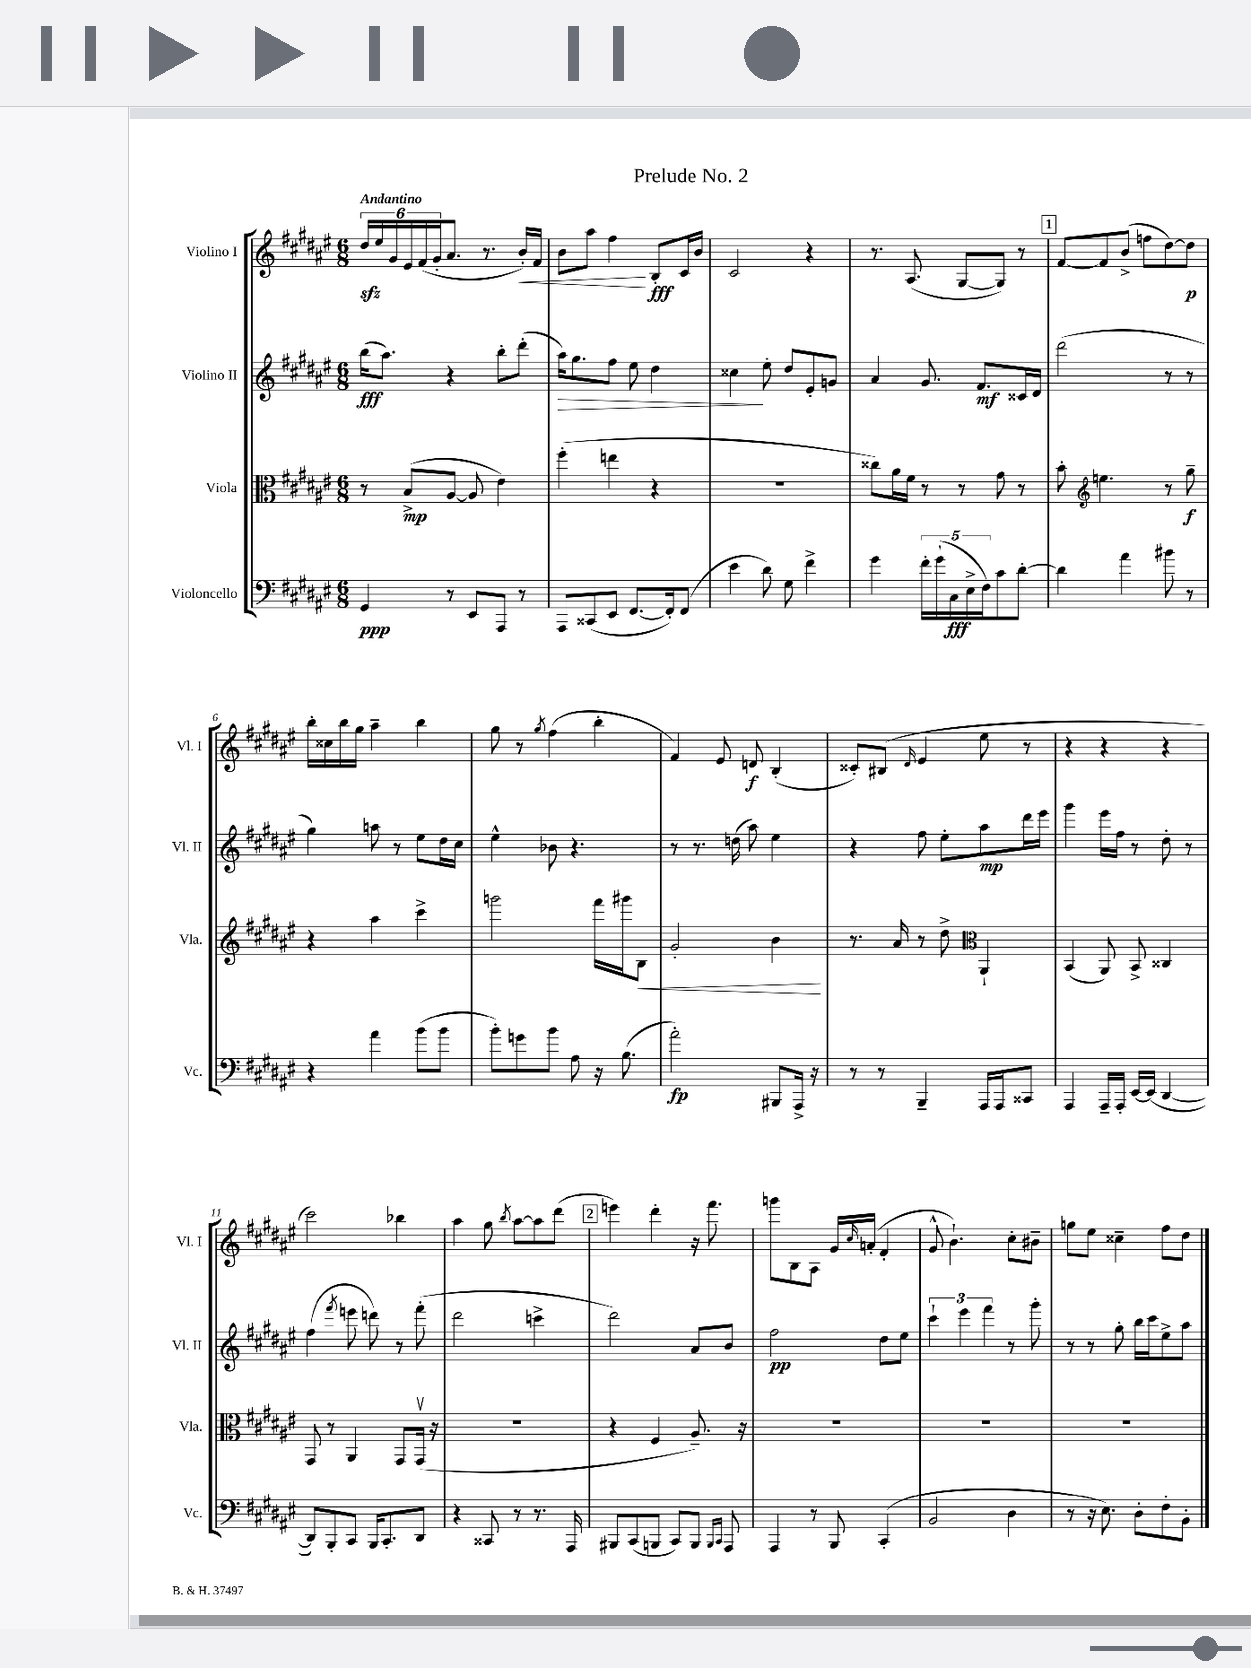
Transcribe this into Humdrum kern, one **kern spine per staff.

**kern	**kern	**kern	**kern
*staff4	*staff3	*staff2	*staff1
*clefF4	*clefC3	*clefG2	*clefG2
*k[f#c#g#d#a#e#]	*k[f#c#g#d#a#e#]	*k[f#c#g#d#a#e#]	*k[f#c#g#d#a#e#]
*M6/8	*M6/8	*M6/8	*M6/8
4GG#/	8r	(16bb\LK	24dd#/LL
.	.	.	24ee#/
.	.	8.aa#\J)	.
.	.	.	24g#/
.	(8B^/L	.	24e#/
.	.	.	(24f#/
.	.	.	24g#'/J
8r	[8A#/J	4r	8.a#/J
8EE#/L	8A#/]	.	.
.	.	.	8.r
8AAA#/J	4e#\)	8bb'\L	.
8r	.	(8ddd#'\J	16b'/LL)
.	.	.	16f#/JJ
=	=	=	=
8AAA#/L	(4ff#'\	16aa#\LK)	8b\L
.	.	8.gg#\	.
(8CC##/	.	.	8aa#\J
8EE#/J	4ee\	8ff#\J	4ff#\
[8.FF#/L	.	8ee#\	.
.	4r	4dd#\	8B'/L
16FF#'/]k)	.	.	.
(8FF#/J	.	.	16c#/L
.	.	.	16b/JJ
=	=	=	=
4e#\	2.r	4cc##\	2c#/
8d#\)	.	8ee#'\	.
8G#\	.	8dd#/L	.
4f#^\	.	8e#'/	4r
.	.	8g/J	.
=	=	=	=
4g#\	8cc##\L)	4a#/	8.r
.	16a#\L	.	.
.	16f#\JJ	.	(8.A#/
20f#'\LL	8r	8.g#/	.
(20g#`\	.	.	.
20C#\	.	.	.
.	8r	.	[8G#/L
20E#^\	.	.	.
.	.	8.f#/L	.
20F#\J)	.	.	.
8c#\	8g#\	.	8G#/]J)
[8d#'\J	8r	16c##/L	8r
.	.	16d#/JJ	.
=	=	=	=
4d#\]	8b'\	(2ddd#\	[8f#/L
*	*clefG2	*	*
.	4.ee\	.	8f#/]
4a#\	.	.	(8b^/J
.	.	.	8ff\L
8b#\	8r	8r	[8dd#\)
8r	8gg#~\	8r	8dd#\]J
=	=	=	=
4r	4r	4gg#\)	16bb'\LL
.	.	.	16cc##\
.	.	.	16bb\
.	.	.	16gg#\JJ
4a#\	4aa#\	8aa\	4aa#~\
.	.	8r	.
(8b\L	4ccc#^\	8ee#\L	4bb\
8b\J	.	16dd#\L	.
.	.	16cc#\JJ	.
=	=	=	=
8b'\L)	2ggg\	4ee#^^\	8gg#\
8g\	.	.	8r
.	.	.	8qgg#/
8b\J	.	8b-\	(4ff#\
8A#\	.	4.r	.
16r	16fff#\LL	.	4bb'\
(8.B\	16ggg#\J	.	.
.	8B\J	.	.
=	=	=	=
2a#'\)	2g#'/	8r	4f#/)
.	.	8.r	.
.	.	.	8e#/
.	.	(16dd\	.
.	.	8aa#\)	8d/
8BBB#/L	4b\	4ee#\	(4B'/
16AAA#^/Jk	.	.	.
16r	.	.	.
=	=	=	=
8r	8.r	4r	8c##'/L)
8r	.	.	(8B#/J
.	16a#/	.	.
.	.	.	16qqd#/
4BBB~/	8r	8ff#\	4e#/
.	8dd#^\	8ee#'\L	.
*	*clefC3	*	*
16AAA#/LL	4AA#`/	8aa#\	8ee#\
16AAA#/J	.	.	.
8CC##/J	.	16ddd#\L	8r
.	.	16eee#\JJ	.
=	=	=	=
4AAA#/	(4BB/	4ggg#\	4r
16AAA#~/LL	8AA#/)	16eee#\LL	4r
16AAA#'/JJ	.	16ff#\JJ	.
[16EE#/LL	8BB^/	8r	.
(16EE#/]JJ	.	.	.
[4DD#/	4C##/	8dd#'\	4r
.	.	8r	.
=	=	=	=
8DD#/]L)	8GG#/	(4ff#\	2ccc#\)
8BBB'/	8r	.	.
.	.	8qfff#/	.
8CC#/J	4AA#/	8eee\	.
16BBB/LK	.	8ddd\)	.
8.CC#'/	.	.	.
.	8GG#/L	8r	4bb-\
8DD#/J	(16GG#v/Jk	(8fff#'\	.
.	16r	.	.
=	=	=	=
4r	2.r	2ddd#\	4aa#\
8CC##/	.	.	8gg#\
.	.	.	8qbb/
8r	.	.	[8aa#\L
8.r	.	4ccc^\	8aa#\]
.	.	.	(8ddd#\J
16AAA#/	.	.	.
=	=	=	=
8BBB#/L	4r	2ddd#\)	4eee\)
(8CC#/	.	.	.
8BBB/J	4F#/	.	4ddd#'\
8CC#/L)	.	.	.
8BBB/J	8.A#~/)	8a#/L	16r
.	.	.	8.fff#\
16qqBBB/LL	.	.	.
16qqCC#/JJ	.	.	.
8AAA#/	.	8b/J	.
.	16r	.	.
=	=	=	=
4AAA#/	2.r	2ff#\	8ggg\L
.	.	.	8B\
8r	.	.	8A#\J
8BBB/	.	.	16g#/LL
.	.	.	16qqcc#/
.	.	.	(16a'/JJ
(4CC#'/	.	8dd#\L	4f#'/
.	.	8ee#\J	.
=	=	=	=
2BB/	2.r	6ccc#`\	8g#^^/
.	.	.	4.b`\)
.	.	6eee#\	.
.	.	6fff#\	.
4D#\	.	8r	8cc#'\L
.	.	8ggg#'\	8b#~\J
=	=	=	=
8r	2.r	8r	8gg\L
16r	.	8r	8ee#\J
8.E#\)	.	.	.
.	.	8gg#'\	4cc##~\
8D#'\L	.	16bb\LL	.
.	.	16ccc#\J	.
8F#'\	.	8ee#^\	8ff#\L
8BB'\J	.	8aa#\J	8dd#\J
==	==	==	==
*-	*-	*-	*-
